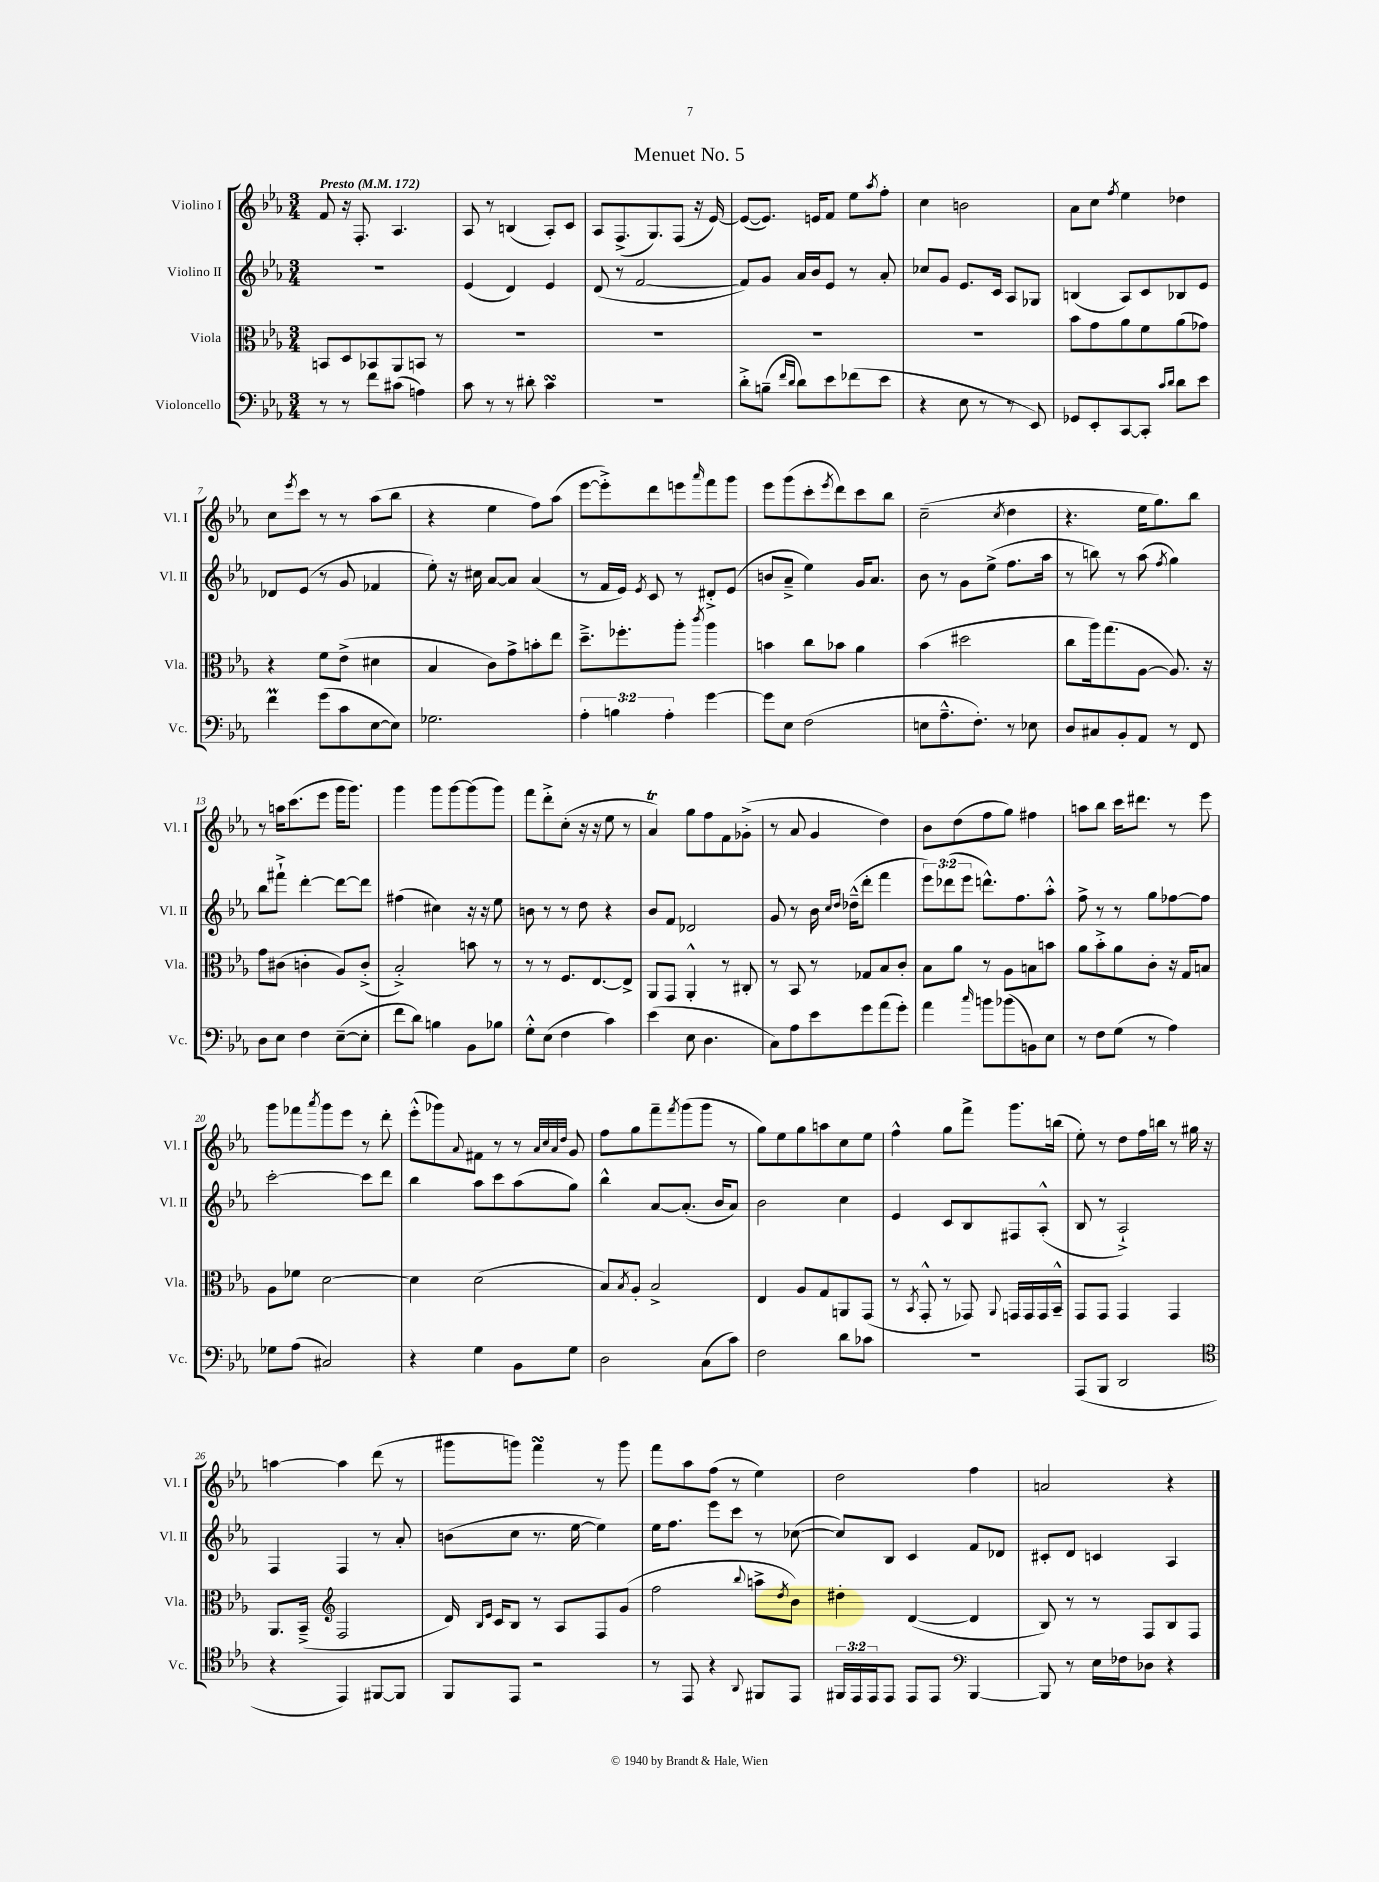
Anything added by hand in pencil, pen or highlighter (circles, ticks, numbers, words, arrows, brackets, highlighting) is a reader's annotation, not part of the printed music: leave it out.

**kern	**kern	**kern	**kern
*staff4	*staff3	*staff2	*staff1
*clefF4	*clefC3	*clefG2	*clefG2
*k[b-e-a-]	*k[b-e-a-]	*k[b-e-a-]	*k[b-e-a-]
*M3/4	*M3/4	*M3/4	*M3/4
*MM172	*MM172	*MM172	*MM172
8r	8BB	2.r	8f
8r	8D	.	16r
.	.	.	8.F'
8f	8BB-	.	.
(8c#	8AA-	.	4.A-
4A)	8BB	.	.
.	8r	.	.
=	=	=	=
8c	2.r	(4e-	8A-
8r	.	.	8r
8r	.	4d)	(4B
8d#'	.	.	.
4c	.	4e-	8A-')
.	.	.	8c
=	=	=	=
2.r	2.r	(8d	8A-
.	.	8r	(8.F^
.	.	[2f	.
.	.	.	8.G)
.	.	.	(8F
.	.	.	16r
.	.	.	[16e-)
=	=	=	=
8d'^	2.r	8f])	(8e-_
(8B~	.	8g	8.e-])
16qqf	.	.	.
16qqd	.	.	.
8d)	.	16a-	.
.	.	16b-	16e
8e-	.	8e-	8f
(8f-	.	8r	8ee-
.	.	.	8qaa-
8e-	.	8a-'	8ff'
=	=	=	=
4r	2.r	8cc-	4cc
.	.	8g	.
8E-	.	8.e-	2b
8r	.	.	.
.	.	16c	.
8r	.	8A-	.
8EE-)	.	8G-	.
=	=	=	=
8GG-	8b-	(4B	8a-
8EE-'	8g	.	8cc
.	.	.	8qff
[8CC	8a-	8A-)	4ee-
8CC']	8f	8c	.
16qqc	.	.	.
16qqd	.	.	.
8d	(8a-	8B-	4dd-
8e-	8g-)	8e-	.
=	=	=	=
4f	4r	8d-	8cc
.	.	.	8qeee-
.	.	(8e-	8ccc
(8g	8f	8r	8r
8c	(8e-^	8g	8r
[8E-	4d#	4f-	(8aa-
8E-])	.	.	8bb-
=	=	=	=
2.G-	4B-	8ee-')	4r
.	.	16r	.
.	.	16cc#	.
.	8c)	[8a-	4ee-
.	8g^	8a-]	.
.	8b'	(4a-	8ff)
.	8ee-	.	(8aa-
=	=	=	=
6A-'	8.dd~^	8r	[8eee-
.	.	16f	8eee-'^])
6B	.	.	.
.	8.ff-'	16e-)	.
.	.	8qe-	.
.	.	8c	8ddd
6A-'	.	.	.
.	8aa-'	8r	8eee
.	8qccc	.	16qqaaa-
[4g	4aa-	8d#'^	8fff
.	.	(8e-	8ggg
=	=	=	=
8g]	4b	8b	8eee-
8E-	.	8a-~^	(8ggg
(2F	8cc	4ee-)	8ccc'
.	.	.	8qeee-
.	8b-	.	8ddd)
.	4a-	16g	8ccc
.	.	8.a-	.
.	.	.	8bb-
=	=	=	=
8E	(4b-	8b-	(2cc~
8.A-~^^	.	8r	.
.	2dd#	8g	.
8.F')	.	.	.
.	.	(8ee-^	.
.	.	.	8qcc
8r	.	8.ff	4dd
8E-	.	.	.
.	.	16aa-	.
=	=	=	=
8D	8cc	8r	4.r
8C#	16aa-)	8bb)	.
.	(8.gg	.	.
8BB-'	.	8r	.
8AA-	[8A-	(8aa-	16ee-
.	.	.	8.gg)
.	.	8qff	.
8r	8.A-])	4gg)	.
8FF	.	.	8bb-
.	16r	.	.
=	=	=	=
8D	8g	8bb-	8r
8E-	(8c#	8fff#`^	16aa
.	.	.	(8.ccc
4F	4c'	[4ddd'	.
.	.	.	8eee-
([8E-~	8A-)	8ddd_	16ggg
.	.	.	8.ggg)
8E-']	(8c'^	8ddd]	.
=	=	=	=
8f	2B-'^)	(4ff#	4ggg
8d)	.	.	.
4B	.	4cc#)	8ggg
.	.	.	[8ggg
8BB-	8b	16r	(8ggg]
.	.	16r	.
8B-	8r	8ee-	8ggg)
=	=	=	=
8G'^^	8r	8b	8fff
(8E-	8r	8r	8ddd'^
4F	8.F	8r	(8cc'
.	.	8dd	16r
.	[8.E-	.	16r
4c)	.	4r	8ee-
.	8E-^]	.	8r
=	=	=	=
(4e-	8AA-	8b-	4a-)
.	8GG	8f	.
8E-	4AA-'^^	2d-	8gg
4.D	.	.	8ff
.	8r	.	8f
.	8C#'	.	(8g-'^
=	=	=	=
8C)	8r	8g	8r
8A-	8BB-	8r	8a-
8e-	8r	16b-	4g
.	.	16qqcc	.
.	.	16qqdd	.
.	.	(16dd-~^^	.
8g	8G-	8ddd'	.
(8a-	8B-	4fff	4dd)
8g')	8c'	.	.
=	=	=	=
4a-	8B-	12eee-)	8b-
.	.	(12ddd-	.
.	8a-	.	(8dd
.	.	12eee-	.
16qqcc	.	.	.
8b	8r	8.ddd^^)	8ff
(8b-	8A-	.	8gg)
.	.	8.ff	.
8BB)	8B	.	4ff#
8E-	8b	8aa-'^^	.
=	=	=	=
8r	8a-	8ff^	8aa
8F	8b-'^	8r	8bb-
(8G	8a-	8r	16ccc
.	.	.	8.ddd#
8r	8c'	8gg	.
4A-)	16r	[8ff-	8r
.	16G	.	.
.	8B	8ff-]	8eee-
=	=	=	=
8G-	8A-	[2ccc'	8ggg
(8A-	8f-	.	8fff-
.	.	.	8qaaa-
2C#)	[2d	.	8ggg
.	.	.	8eee-
.	.	8ccc]	8r
.	.	8ddd	8ddd'
=	=	=	=
4r	4d]	4bb-	(8eee-'^^
.	.	.	8ggg-)
.	.	.	8qqa-
4G	(2d	8aa-	8f#
.	.	8ccc	8r
8BB-	.	(8aa-	8r
.	.	.	32qqa-
.	.	.	32qqcc
.	.	.	32qqa-
.	.	.	32qqdd
8G	.	8gg)	8g
=	=	=	=
2D	8B-)	4bb-^^	8ff
.	8qB-	.	.
.	8A-'	.	8gg
.	2B-^	[8a-	8fff~
.	.	.	8qfff
.	.	(8.a-']	(8ggg
(8C	.	.	8ggg
.	.	16b-	.
8c)	.	8a-)	8r
=	=	=	=
2F	4E-	2b-	8gg)
.	.	.	8ee-
.	8A-	.	8gg
.	8G	.	8aa
8d	8AA	4cc	8cc
8c-	(8GG	.	8ee-
=	=	=	=
2.r	8r	4e-	4ff^^
.	8qBB-	.	.
.	8GG'^^	.	.
.	8r	8c	8gg
.	8GG-)	8B-	8fff^
.	8qqAA-	.	.
.	16GG	8F#	8.ggg
.	16GG	.	.
.	16GG	(8A-'^^	.
.	16BB-~^^	.	(16bb
=	=	=	=
(8AAA-	8GG	8B-	8ee-')
8BBB-	8GG	8r	8r
2DD	4GG	2A-`^)	8dd
.	.	.	16ff
.	.	.	16bb
.	4GG	.	8r
.	.	.	16gg#
.	.	.	16r
=	=	=	=
*clefC4	*	*	*
4r	8.AA-	4F	[4aa
.	(16BB-~^	.	.
*	*clefG2	*	*
4EE-)	2F	4F	4aa]
[8FF#	.	8r	(8ddd
8FF#]	.	8a-'	8r
=	=	=	=
8FF	16d)	(8b	8ggg#
.	16qqB-	.	.
.	16qqe-	.	.
.	16c	.	.
8EE-	8B-	8cc	8ggg)
2r	8r	8.r	4fff
.	8A-	.	.
.	.	[16ee-	.
.	8F	4ee-])	8r
.	(8g	.	8ggg
=	=	=	=
8r	2ff	16ee-	8fff
.	.	8.ff	.
8EE-	.	.	8aa-
4r	.	8eee-	(8ff
.	.	8ccc	8r
8qqAA-	8qqbb-	.	.
8FF#	8aa^	8r	4ee-)
.	8qdd	.	.
8EE-	8b-)	([8cc-	.
=	=	=	=
24FF#	4dd#'	8cc-])	2dd
24EE-	.	.	.
24EE-	.	.	.
8EE-	.	8B-	.
8EE-	([4d	4c	.
8EE-	.	.	.
*clefF4	*	*	*
[4BBB-	4d]	8f	4ff
.	.	8d-	.
=	=	=	=
8BBB-]	8B-)	8c#'	2a
8r	8r	8d	.
16E-	8r	4c	.
16F-	.	.	.
8D-	8F	.	.
4r	8B-	4A-	4r
.	8F	.	.
==	==	==	==
*-	*-	*-	*-
